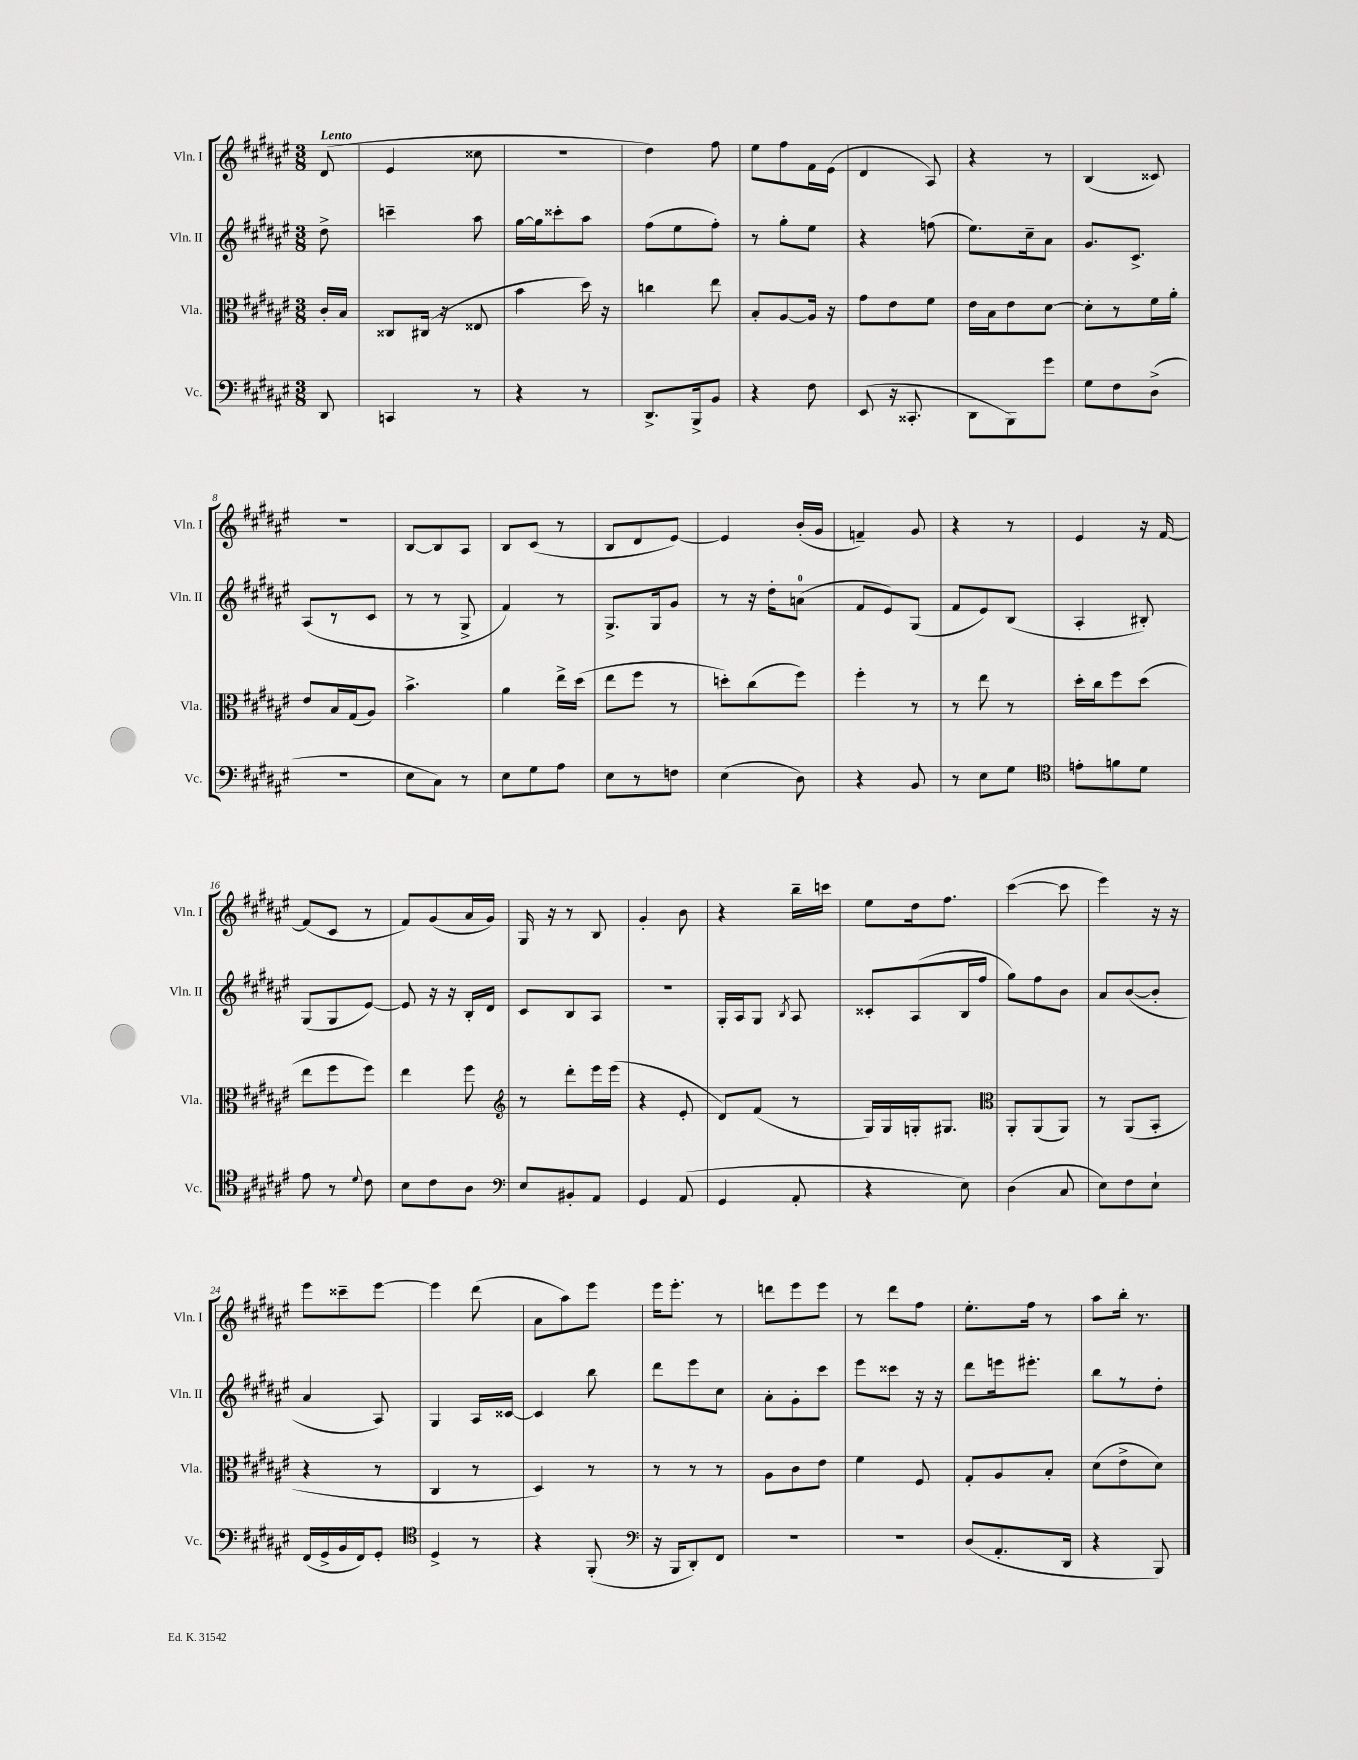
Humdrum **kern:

**kern	**kern	**kern	**kern
*staff4	*staff3	*staff2	*staff1
*clefF4	*clefC3	*clefG2	*clefG2
*k[f#c#g#d#a#e#]	*k[f#c#g#d#a#e#]	*k[f#c#g#d#a#e#]	*k[f#c#g#d#a#e#]
*M3/8	*M3/8	*M3/8	*M3/8
8DD#/	16c#'/LL	8dd#^\	(8d#/
.	16B/JJ	.	.
=	=	=	=
4CC/	8C##/L	4ccc~\	4e#/
.	(16C#/Jk	.	.
.	16r	.	.
8r	8E##/	8aa#\	8cc##\
=	=	=	=
4r	4b\	[16gg#\LL	4.r
.	.	16gg#\]J	.
.	.	8ccc##'\	.
8r	16dd#\)	8aa#\J	.
.	16r	.	.
=	=	=	=
8.DD#^/L	4cc\	(8ff#\L	4dd#\)
.	.	8ee#\	.
16BBB^/k	.	.	.
8BB/J	8ee#\	8ff#'\J)	8ff#\
=	=	=	=
4r	8B'/L	8r	8ee#\L
.	[8A#/	8gg#'\L	8ff#\
8F#\	16A#/]Jk	8ee#\J	16f#\L
.	16r	.	(16e#\JJ
=	=	=	=
(8EE#/	8g#\L	4r	4d#/
16r	8e#\	.	.
8.CC##'/	.	.	.
.	8f#\J	(8ff\	8A#/)
=	=	=	=
8DD#\L	16e#\LL	8.ee#\L)	4r
.	16B\J	.	.
8BBB\)	8e#\	.	.
.	.	16cc#~\k	.
8g#\J	[8d#\J	8a#\J	8r
=	=	=	=
8G#\L	8d#'\]L	8.g#/L	(4B/
8F#\	8r	.	.
.	.	8.c#^/J	.
(8D#^\J	16f#\L	.	8c##/)
.	16a#'\JJ	.	.
=	=	=	=
4.r	8e#/L	(8A#/L	4.r
.	16B/L	8r	.
.	(16G#/J	.	.
.	8A#/J)	8c#/J	.
=	=	=	=
8E#\L	4.b^\	8r	[8B/L
8C#\J)	.	8r	8B/]
8r	.	8G#^/	8A#/J
=	=	=	=
8E#\L	4a#\	4f#/)	8B/L
8G#\	.	.	(8c#/J
8A#\J	16ee#^\LL	8r	8r
.	(16dd#\JJ	.	.
=	=	=	=
8E#\L	8ee#\L	8.G#^/L	8B/L
8r	8ff#\J	.	8d#/
.	.	16G#/k	.
8F\J	8r	8g#/J	[8e#/J)
=	=	=	=
(4E#\	8dd'\L)	8r	4e#/]
.	(8cc#\	16r	.
.	.	16dd#'\LK	.
8D#\)	8ff#\J)	(8a\J	(16b'/LL
.	.	.	16g#/JJ
=	=	=	=
4r	4ff#'\	8f#/L	4f~/)
.	.	8e#/)	.
8BB/	8r	(8G#/J	8g#/
=	=	=	=
8r	8r	8f#/L	4r
8E#\L	8ee#\	8e#/)	.
8G#\J	8r	(8B/J	8r
=	=	=	=
*clefC4	*	*	*
8e'\L	16dd#'\LL	4A#'/	4e#/
.	16cc#\J	.	.
8f\	8ff#\	.	.
8d#\J	(8dd#\J	8B#'/)	16r
.	.	.	[16f#/
=	=	=	=
8e#\	8ee#\L	(8G#/L	(8f#/]L
8r	8ff#\	8G#/	8c#/J
8qqd#/	.	.	.
8c#\	8ff#\J)	[8e#/J)	8r
=	=	=	=
8B\L	4ee#\	8e#/]	8f#/L)
8c#\	.	16r	(8g#/
.	.	16r	.
8A#\J	8ff#\	16B'/LL	16a#/L
.	.	16d#/JJ	16g#/JJ)
=	=	=	=
*clefF4	*clefG2	*	*
8E#/L	8r	8c#/L	16G#/
.	.	.	16r
8BB#'/	8ddd#'\L	8B/	8r
8AA#/J	16eee#\L	8A#/J	8B/
.	(16eee#\JJ	.	.
=	=	=	=
4GG#/	4r	4.r	4g#'/
(8AA#/	8e#'/	.	8b\
=	=	=	=
4GG#/	8d#/L)	16G#'/LL	4r
.	.	16A#/J	.
.	(8f#/J	8G#/J	.
.	.	8qB/	.
8AA#'/	8r	8A#/	16bb~\LL
.	.	.	16ccc\JJ
=	=	=	=
4r	16G#/LL)	8c##'/L	8ee#\L
.	16G#/	.	.
.	16G'/J	(8A#/	16dd#\k
.	8.G#/J	.	8.ff#\J
8E#\)	.	16B/L	.
.	.	16ff#/JJ	.
=	=	=	=
*	*clefC3	*	*
(4D#\	8AA#'/L	8gg#\L)	([4ccc#\
.	(8AA#/	8ff#\	.
8C#/	8AA#/J)	8b\J	8ccc#\]
=	=	=	=
8E#\L)	8r	8a#/L	4eee#\)
8F#\	(8AA#/L	([8b/	.
8E#`\J	8BB'/J	8b'/]J	16r
.	.	.	16r
=	=	=	=
(16FF#/LL	4r	4a#/	8eee#\L
16GG#^/	.	.	.
16BB/	.	.	8ccc##~\
16FF#/J)	.	.	.
8GG#'/J	8r	8A#/)	[8eee#\J
=	=	=	=
*clefC4	*	*	*
4D#^/	4C#/	4G#/	4eee#\]
8r	8r	16A#/LL	(8ddd#\
.	.	[16c##/JJ	.
=	=	=	=
4r	4D#/)	4c##/]	8a#\L
.	.	.	8aa#\)
(8FF#'/	8r	8bb\	8eee#\J
=	=	=	=
*clefF4	*	*	*
16r	8r	8ddd#\L	16eee#\LK
16BBB/LK	.	.	8.eee#'\J
8DD#'/)	8r	8eee#\	.
8FF#/J	8r	8cc#\J	8r
=	=	=	=
4.r	8A#\L	8a#'\L	8ddd\L
.	8c#\	8g#'\	8eee#\
.	8e#\J	8ccc#\J	8eee#\J
=	=	=	=
4.r	4f#\	8eee#\L	8r
.	.	8ccc##\J	8ddd#\L
.	8F#/	16r	8ff#\J
.	.	16r	.
=	=	=	=
(8D#/L	8G#'/L	8ddd#\L	8.ee#'\L
8.AA#'/	8A#/	16eee\k	.
.	.	8.eee#'\J	16ff#\Jk
.	8B'/J	.	8r
16DD#/Jk	.	.	.
=	=	=	=
4r	(8d#\L	8bb\L	8aa#\L
.	8e#^\	8r	16bb'\Jk
.	.	.	8.r
8BBB/)	8d#\J)	8dd#'\J	.
==	==	==	==
*-	*-	*-	*-
